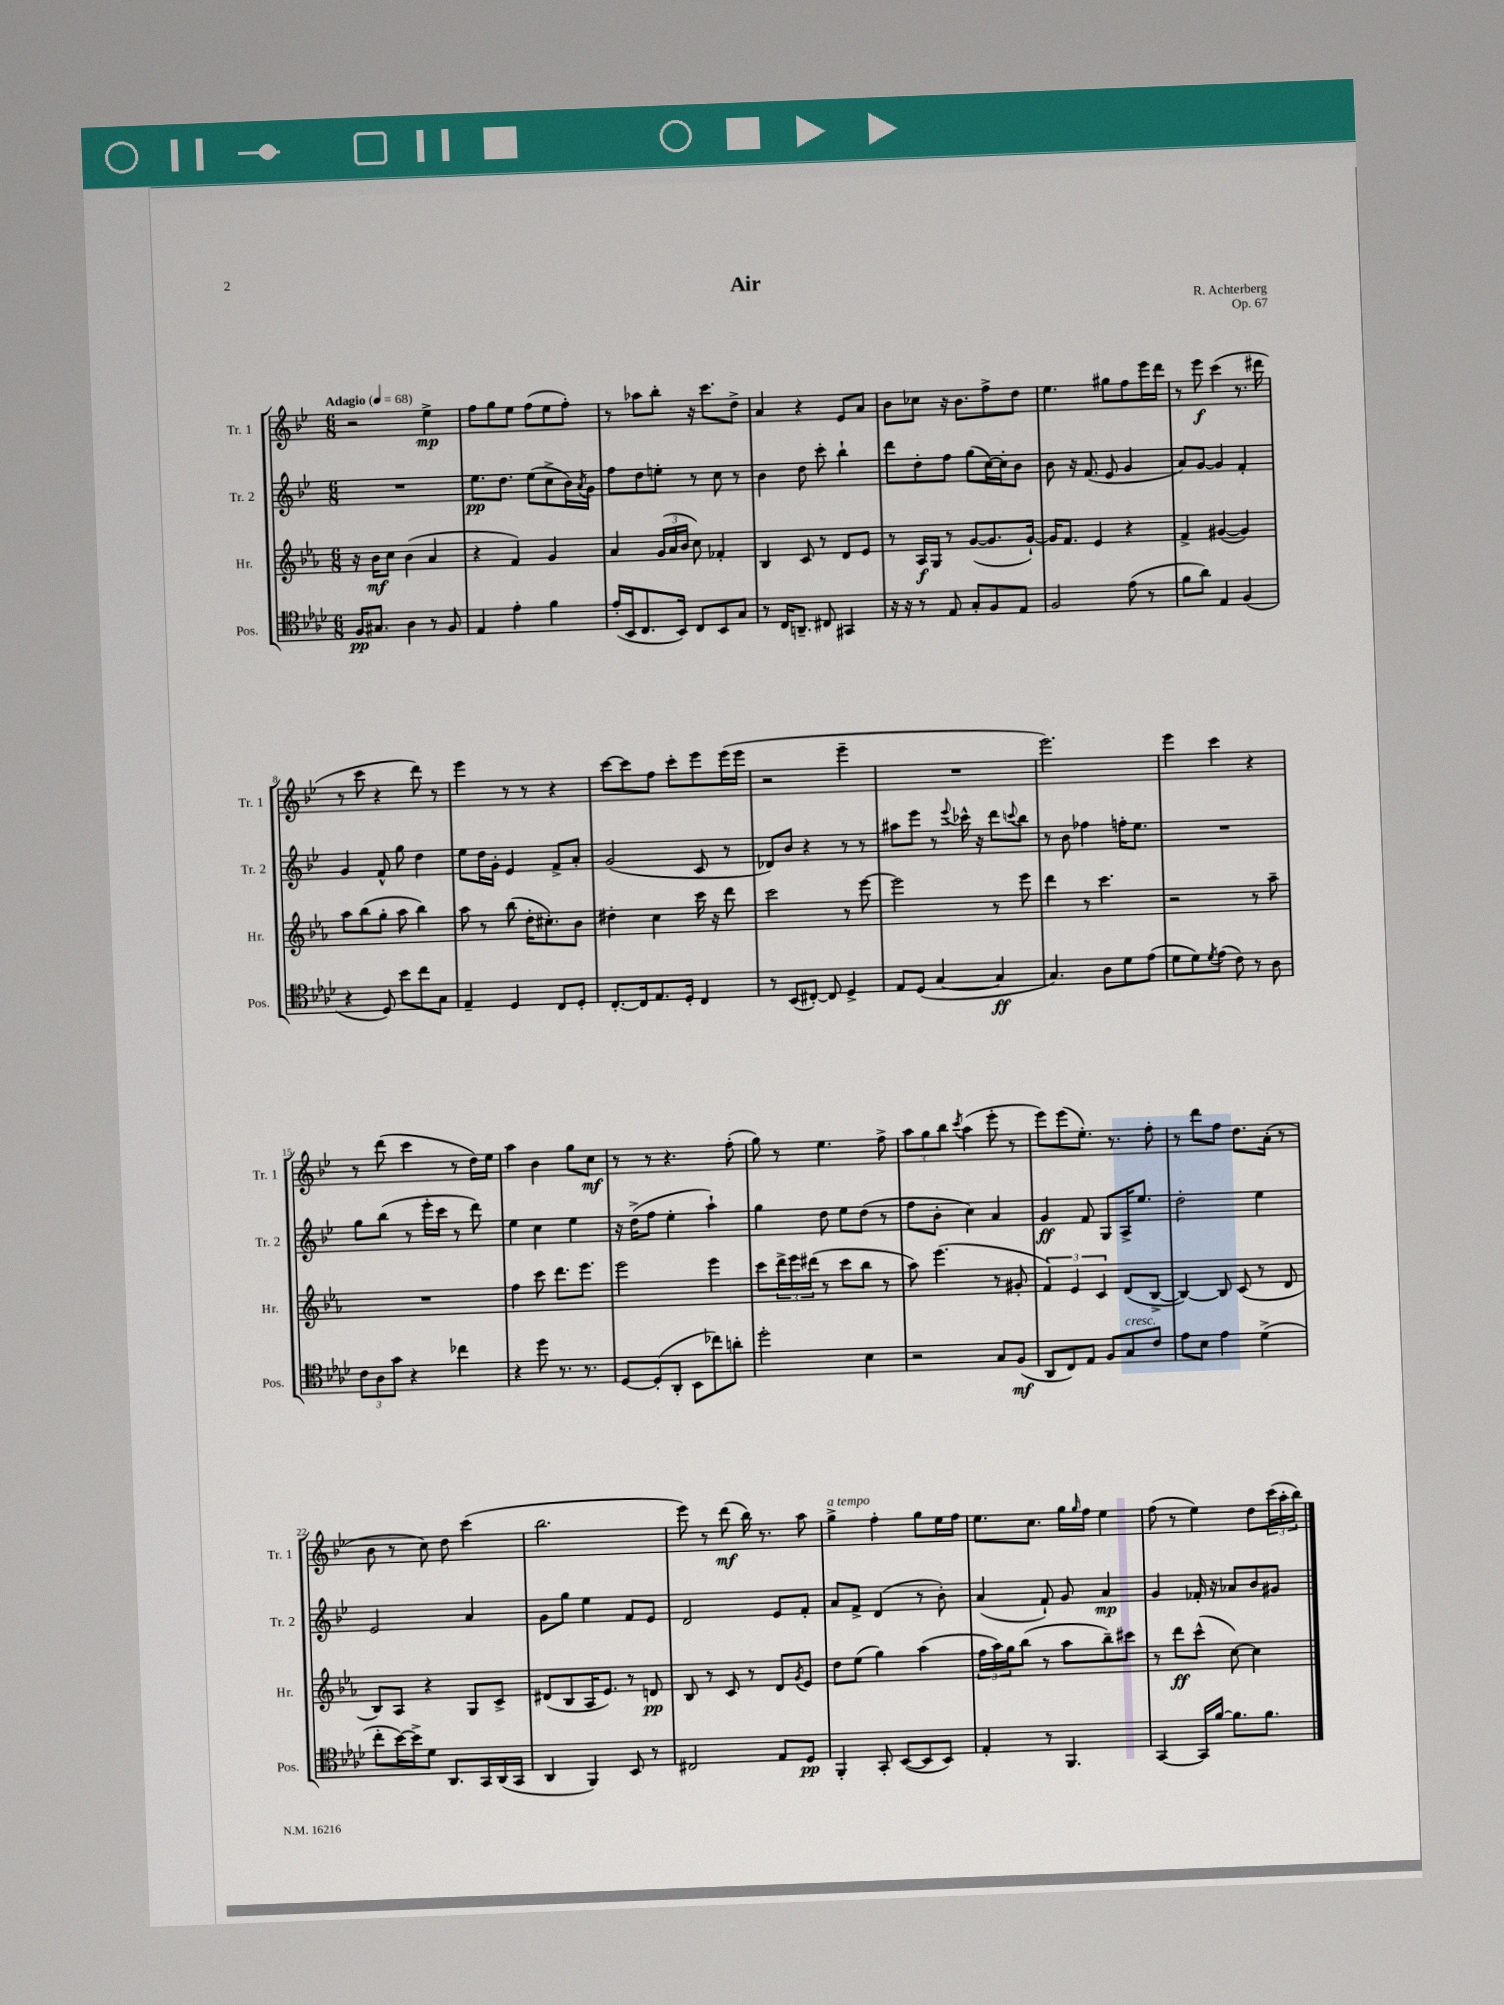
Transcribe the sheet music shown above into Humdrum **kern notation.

**kern	**dynam	**kern	**dynam	**kern	**dynam	**kern	**dynam
*part4	*part4	*part3	*part3	*part2	*part2	*part1	*part1
*staff4	*staff4	*staff3	*staff3	*staff2	*staff2	*staff1	*staff1
*I"Pos.	*	*I"Hr.	*	*I"Tr. 2	*	*I"Tr. 1	*
*I'Pos.	*	*I'Hr.	*	*I'Tr. 2	*	*I'Tr. 1	*
*clefC4	*	*clefG2	*	*clefG2	*	*clefG2	*
*k[b-e-a-d-]	*	*k[b-e-a-]	*	*k[b-e-]	*	*k[b-e-]	*
*M6/8	*	*M6/8	*	*M6/8	*	*M6/8	*
*MM68	*	*MM68	*	*MM68	*	*MM68	*
=1	=1	=1	=1	=1	=1	=1	=1
!	!	!	!	!	!	!LO:TX:a:B:t=Adagio	!
16F/KL	pp	16r	.	2.r	.	2r	.
8.G#X/J	.	16b-\KL	mf	.	.	.	.
.	.	8cc\J	.	.	.	.	.
4A-\	.	(4b-\	.	.	.	.	.
8r	.	4a-/	.	.	.	4ee-^\	mp
8F/	.	.	.	.	.	.	.
=2	=2	=2	=2	=2	=2	=2	=2
4E-/	.	4r	.	8.ee-\L	pp	8ff\L	.
.	.	.	.	.	.	8gg\	.
.	.	.	.	8.dd\J	.	.	.
4e-'\	.	4f/)	.	.	.	8ee-\J	.
.	.	.	.	(8ee-\L	.	(8ff\L	.
4f\	.	4g/	.	8cc^\	.	8ee-\	.
.	.	.	.	16b-\L)	.	8ff'\J)	.
.	.	.	.	8qa/	.	.	.
.	.	.	.	16g\JJ	.	.	.
=3	=3	=3	=3	=3	=3	=3	=3
(16e-'/LL	.	4a-/	.	8ff\L	.	8r	.
16BB-/J	.	.	.	.	.	.	.
8.C/	.	.	.	8dd\	.	8aa-X\L	.
.	.	(24g/LL	.	8een'\J	.	8bb-'\J	.
.	.	24a-/	.	.	.	.	.
16BB-/Jk)	.	.	.	.	.	.	.
.	.	24b-/JJ	.	.	.	.	.
8C/L	.	8cc\)	.	8r	.	16r	.
.	.	.	.	.	.	8.ccc\L	.
8BB-/	.	4f-X'/	.	8cc\	.	.	.
8G/J	.	.	.	8r	.	8dd^\J	.
=4	=4	=4	=4	=4	=4	=4	=4
8r	.	4B-/	.	4b-\	.	4a/	.
16C/KL	.	.	.	.	.	.	.
8.AAn~/J	.	.	.	.	.	.	.
.	.	8c/	.	8dd\	.	4r	.
8C#X/	.	8r	.	8ccc'\	.	.	.
4GG#X/	.	8d/L	.	4bb-`\	.	8e-/L	.
.	.	8e-/J	.	.	.	8a/J	.
=5	=5	=5	=5	=5	=5	=5	=5
16r	.	8r	.	8ddd\L	.	8b-\L	.
16r	.	.	.	.	.	.	.
8r	.	16A-/LL	f	8dd'\	.	8cc-X\J	.
.	.	16G/JJ	.	.	.	.	.
8E-/	.	8r	.	8ff\J	.	16r	.
.	.	.	.	.	.	8.b-\L	.
8G'/L	.	([8g/L	.	(8gg\L	.	.	.
8F/	.	8.g/]	.	[16cc\L)	.	8ff^\	.
.	.	.	.	16cc'\J]	.	.	.
8E-/J	.	.	.	8b-\J	.	8dd\J	.
.	.	[16g`/Jk)	.	.	.	.	.
=6	=6	=6	=6	=6	=6	=6	=6
2F/	.	16g/KL]	.	8b-\	.	4.ee-\	.
.	.	8.f/J	.	.	.	.	.
.	.	.	.	16r	.	.	.
.	.	.	.	(8.f/	.	.	.
.	.	4e-/	.	.	.	.	.
.	.	.	.	8e-/	.	8gg#X\L	.
(8e-\	.	4r	.	4g/	.	8ff\	.
8r	.	.	.	.	.	16eee-\L	.
.	.	.	.	.	.	16ddd\JJ	.
=7	=7	=7	=7	=7	=7	=7	=7
8f\L	.	4f^/	.	8a/L)	.	8r	.
8a-\J)	.	.	.	[8g/J	.	8eee-\	f
4E-/	.	([4g#X/	.	4g/]	.	(4ccc\	.
(4F/	.	4g#/])	.	4f'/	.	8.r	.
.	.	.	.	.	.	16ddd#X\	.
!!LO:LB:g=z
=8	=8	=8	=8	=8	=8	=8	=8
4r	.	8aa-\L	.	4g/	.	8r	.
.	.	(8bb-\	.	.	.	8ccc\	.
8D-/)	.	8gg'\J	.	8f^^/	.	4r	.
8b-\L	.	8aa-\	.	8gg\	.	.	.
8cc\	.	4bb-\)	.	4dd\	.	8ddd\)	.
8G\J	.	.	.	.	.	8r	.
=9	=9	=9	=9	=9	=9	=9	=9
4E-~/	.	8aa-\	.	8ee-\L	.	4eee-\	.
.	.	8r	.	16dd\L	.	.	.
.	.	.	.	16g'\JJ	.	.	.
4D-/	.	(8bb-\	.	4e-/	.	8r	.
.	.	16dd'\KL	.	.	.	8r	.
.	.	8.cc#X'\)	.	.	.	.	.
8C/L	.	.	.	8f^/L	.	4r	.
8D-'/J	.	8b-\J	.	8a'/J	.	.	.
=10	=10	=10	=10	=10	=10	=10	=10
[8.C'/L	.	4dd#X'\	.	(2g/	.	[8ccc\L	.
.	.	.	.	.	.	8ccc\]	.
16C/k]	.	.	.	.	.	.	.
8.E-/	.	4cc\	.	.	.	8ff\J	.
.	.	.	.	.	.	8ccc'\L	.
16D-'/Jk	.	.	.	.	.	.	.
4C/	.	16ccc\	.	8c/	.	8eee-\	.
.	.	16r	.	.	.	.	.
.	.	8ddd\	.	8r	.	(16eee-\L	.
.	.	.	.	.	.	16eee-\JJ	.
=11	=11	=11	=11	=11	=11	=11	=11
8r	.	2ccc\	.	8d-X/L)	.	2r	.
(8BB-/L	.	.	.	8b-/J	.	.	.
[8C#X'/J)	.	.	.	4r	.	.	.
8C#/]	.	.	.	.	.	.	.
4D-^/	.	8r	.	8r	.	4eee-~\	.
.	.	[8eee-\	.	8r	.	.	.
=12	=12	=12	=12	=12	=12	=12	=12
8E-/L	.	2eee-\]	.	8aa#X\L	.	2.r	.
(8D-/J	.	.	.	8eee-\J	.	.	.
[4G/	.	.	.	8r	.	.	.
.	.	.	.	8qqeee-/	.	.	.
.	.	.	.	16ccc-X^^\	.	.	.
.	.	.	.	16r	.	.	.
4G/]	ff	8r	.	8ddd\L	.	.	.
.	.	.	.	8qqcccn/	.	.	.
.	.	8eee-\	.	8bb-\J	.	.	.
=13	=13	=13	=13	=13	=13	=13	=13
4.G/)	.	4ddd\	.	8r	.	2.eee-\)	.
.	.	.	.	8b-\	.	.	.
.	.	8r	.	4ff-X\	.	.	.
8A-\L	.	4.ccc\	.	.	.	.	.
8d-\	.	.	.	16ffn'\KL	.	.	.
.	.	.	.	8.ee-\J	.	.	.
(8e-\J	.	.	.	.	.	.	.
=14	=14	=14	=14	=14	=14	=14	=14
8d-\L	.	2r	.	2.r	.	4eee-\	.
8d-\)	.	.	.	.	.	.	.
8qd-/	.	.	.	.	.	.	.
(8e-\J	.	.	.	.	.	4ccc\	.
8c\)	.	.	.	.	.	.	.
8r	.	8r	.	.	.	4r	.
8A-\	.	8aa-~\	.	.	.	.	.
!!LO:LB:g=z
=15	=15	=15	=15	=15	=15	=15	=15
12c\L	.	2.r	.	8gg\L	.	8r	.
12A-\	.	.	.	.	.	.	.
.	.	.	.	(8bb-\J	.	(8ddd\	.
12g\J	.	.	.	.	.	.	.
4r	.	.	.	8r	.	4ccc\	.
.	.	.	.	16eee-'\LL	.	.	.
.	.	.	.	16ccc\JJ	.	.	.
4cc-X\	.	.	.	8r	.	8r	.
.	.	.	.	8ddd\)	.	16dd\LL)	.
.	.	.	.	.	.	16ee-\JJ	.
=16	=16	=16	=16	=16	=16	=16	=16
4r	.	4ff\	.	4ee-\	.	4aa\	.
8dd-\	.	8ccc\	.	4cc\	.	4b-\	.
8.r	.	8.ddd\L	.	.	.	.	.
.	.	.	.	4ee-\	.	8gg\L	.
8.r	.	8.eee-\J	.	.	.	.	.
.	.	.	.	.	.	8cc\J	mf
=17	=17	=17	=17	=17	=17	=17	=17
[8D-/L	.	2eee-\	.	16r	.	8r	.
.	.	.	.	(16dd^\KL	.	.	.
(8D-'/]	.	.	.	8ff\J	.	8r	.
8AA-'/J	.	.	.	4ee-'\	.	4.r	.
8BB-\L	.	.	.	.	.	.	.
8cc-X\)	.	4eee-\	.	4aa`\)	.	.	.
8an'\J	.	.	.	.	.	(8ff'\	.
=18	=18	=18	=18	=18	=18	=18	=18
2dd-'\	.	8ccc\L	.	4gg\	.	8gg\)	.
.	.	24ddd^\L	.	.	.	8r	.
.	.	24eee-\	.	.	.	.	.
.	.	(24ddd#X\JJ	.	.	.	.	.
.	.	8r	.	8dd\	.	4.ee-\	.
.	.	8ccc\L	.	8ee-\L	.	.	.
4B-\	.	8bb-\J	.	(8dd\J	.	.	.
.	.	8r	.	8r	.	8ff^\	.
=19	=19	=19	=19	=19	=19	=19	=19
2r	.	8aa-\)	.	8ff\L	.	12aa\L	.
.	.	.	.	.	.	12gg\	.
.	.	(4.eee-\	.	8b-'\J	.	.	.
.	.	.	.	.	.	12bb-\J	.
.	.	.	.	.	.	8qccc/	.
.	.	.	.	4cc\)	.	(4aa\	.
8G/L	.	8r	.	4a/	.	8eee-'\	.
(8F/J	mf	8g#X'/	.	.	.	8r	.
=20	=20	=20	=20	=20	=20	=20	=20
8AA-/L	.	6f/)	.	4g/	ff	8eee-\L)	.
8C/)	.	.	.	.	.	(8eee-\	.
.	.	6e-/	.	.	.	.	.
8E-/J	.	.	.	8f/	.	8.ee-'\J)	.
.	.	6c/	.	.	.	.	.
8F/L	.	.	.	8G/L	.	.	.
.	.	.	.	.	.	8.r	.
!LO:TX:a:i:t=cresc.	!	!	!	!	!	!	!
8G/	.	(8d/L	.	16A^/K	.	.	.
.	.	.	.	8.ee-/J	.	.	.
8c/J	.	[8B-^/J	.	.	.	8ff'\	.
=21	=21	=21	=21	=21	=21	=21	=21
8e-\L	.	4B-/_)	.	2dd'\	.	8r	.
8B-\J	.	.	.	.	.	8ddd\L	.
4e-\	.	8B-/]	.	.	.	8ff\J	.
.	.	(8c/	.	.	.	8.dd\L	.
(4d-^\	.	8r	.	4ee-\	.	.	.
.	.	.	.	.	.	(16a'\Jk	.
.	.	8d/	.	.	.	8r	.
!!LO:LB:g=z
=22	=22	=22	=22	=22	=22	=22	=22
8cc'\L	.	8B-/L)	.	2e-/	.	8b-\	.
[16b-\L)	.	8A-/J	.	.	.	8r	.
16b-^\J]	.	.	.	.	.	.	.
8d-\J	.	4r	.	.	.	8cc\)	.
8.AA-/L	.	.	.	.	.	8dd\	.
.	.	8G/L	.	4a/	.	(4ccc\	.
16GG/L	.	.	.	.	.	.	.
(16AA-/	.	8c^/J	.	.	.	.	.
16GG/JJ	.	.	.	.	.	.	.
=23	=23	=23	=23	=23	=23	=23	=23
4AA-/	.	(8d#X/L	.	8g\L	.	2.bb-\	.
.	.	8B-/	.	8gg\J	.	.	.
4FF/)	.	16A-/K	.	4ee-\	.	.	.
.	.	8.e-/J)	.	.	.	.	.
8BB-/	.	8r	.	8f/L	.	.	.
8r	.	8dn/	pp	8e-/J	.	.	.
=24	=24	=24	=24	=24	=24	=24	=24
2C#X/	.	8B-/	.	2d/	.	8eee-\)	.
.	.	8r	.	.	.	8r	.
.	.	8c/	.	.	.	(8ddd\	mf
.	.	8r	.	.	.	16bb-\)	.
.	.	.	.	.	.	8.r	.
8E-/L	.	8d/L	.	8e-/L	.	.	.
.	.	8qg/	.	.	.	.	.
8D-/J	pp	8e-/J	.	8f'/J	.	8aa\	.
=25	=25	=25	=25	=25	=25	=25	=25
!	!	!	!	!	!	!LO:TX:a:i:t=a tempo	!
4FF'/	.	8dd\L	.	8a/L	.	4gg^\	.
.	.	(8ee-\J	.	8f^/J	.	.	.
8GG'/	.	4gg\)	.	(4d/	.	4ff'\	.
([8BB-/L	.	.	.	.	.	.	.
8BB-/]	.	(4aa-\	.	8r	.	8gg\L	.
8BB-/J)	.	.	.	8b-'\)	.	16ee-\L	.
.	.	.	.	.	.	16ff\JJ	.
=26	=26	=26	=26	=26	=26	=26	=26
4E-'/	.	24ff\LL	.	(4a/	.	8.ee-\L	.
.	.	24aa-\)	.	.	.	.	.
.	.	24gg\J	.	.	.	.	.
.	.	(8bb-\J	.	.	.	.	.
.	.	.	.	.	.	8.cc\J	.
8r	.	8r	.	8f`/)	.	.	.
4.FF/	.	8aa-\L	.	8g/	.	16gg\LL	.
.	.	.	.	.	.	16qqgg/	.
.	.	.	.	.	.	16ff\JJ	.
.	.	8bb-~\)	.	4a/	mp	4ee-\	.
.	.	8ccc#X\J	.	.	.	.	.
=27	=27	=27	=27	=27	=27	=27	=27
[4GG/	.	8r	.	4g/	.	(8ff\	.
.	.	8ddd\L	ff	.	.	8r	.
16GG/LL]	.	(8ccc^^\J	.	16f-X'/	.	4ee-\)	.
[16f/JJ	.	.	.	16r	.	.	.
8.f\L]	.	[8cc\)	.	8a-X/L	.	.	.
.	.	4cc\]	.	8b-/	.	8dd\L	.
8.f\J	.	.	.	.	.	.	.
.	.	.	.	8g#X/J	.	(24ccc\L	.
.	.	.	.	.	.	24aa'\	.
.	.	.	.	.	.	24bb-\JJ)	.
==	==	==	==	==	==	==	==
*-	*-	*-	*-	*-	*-	*-	*-
